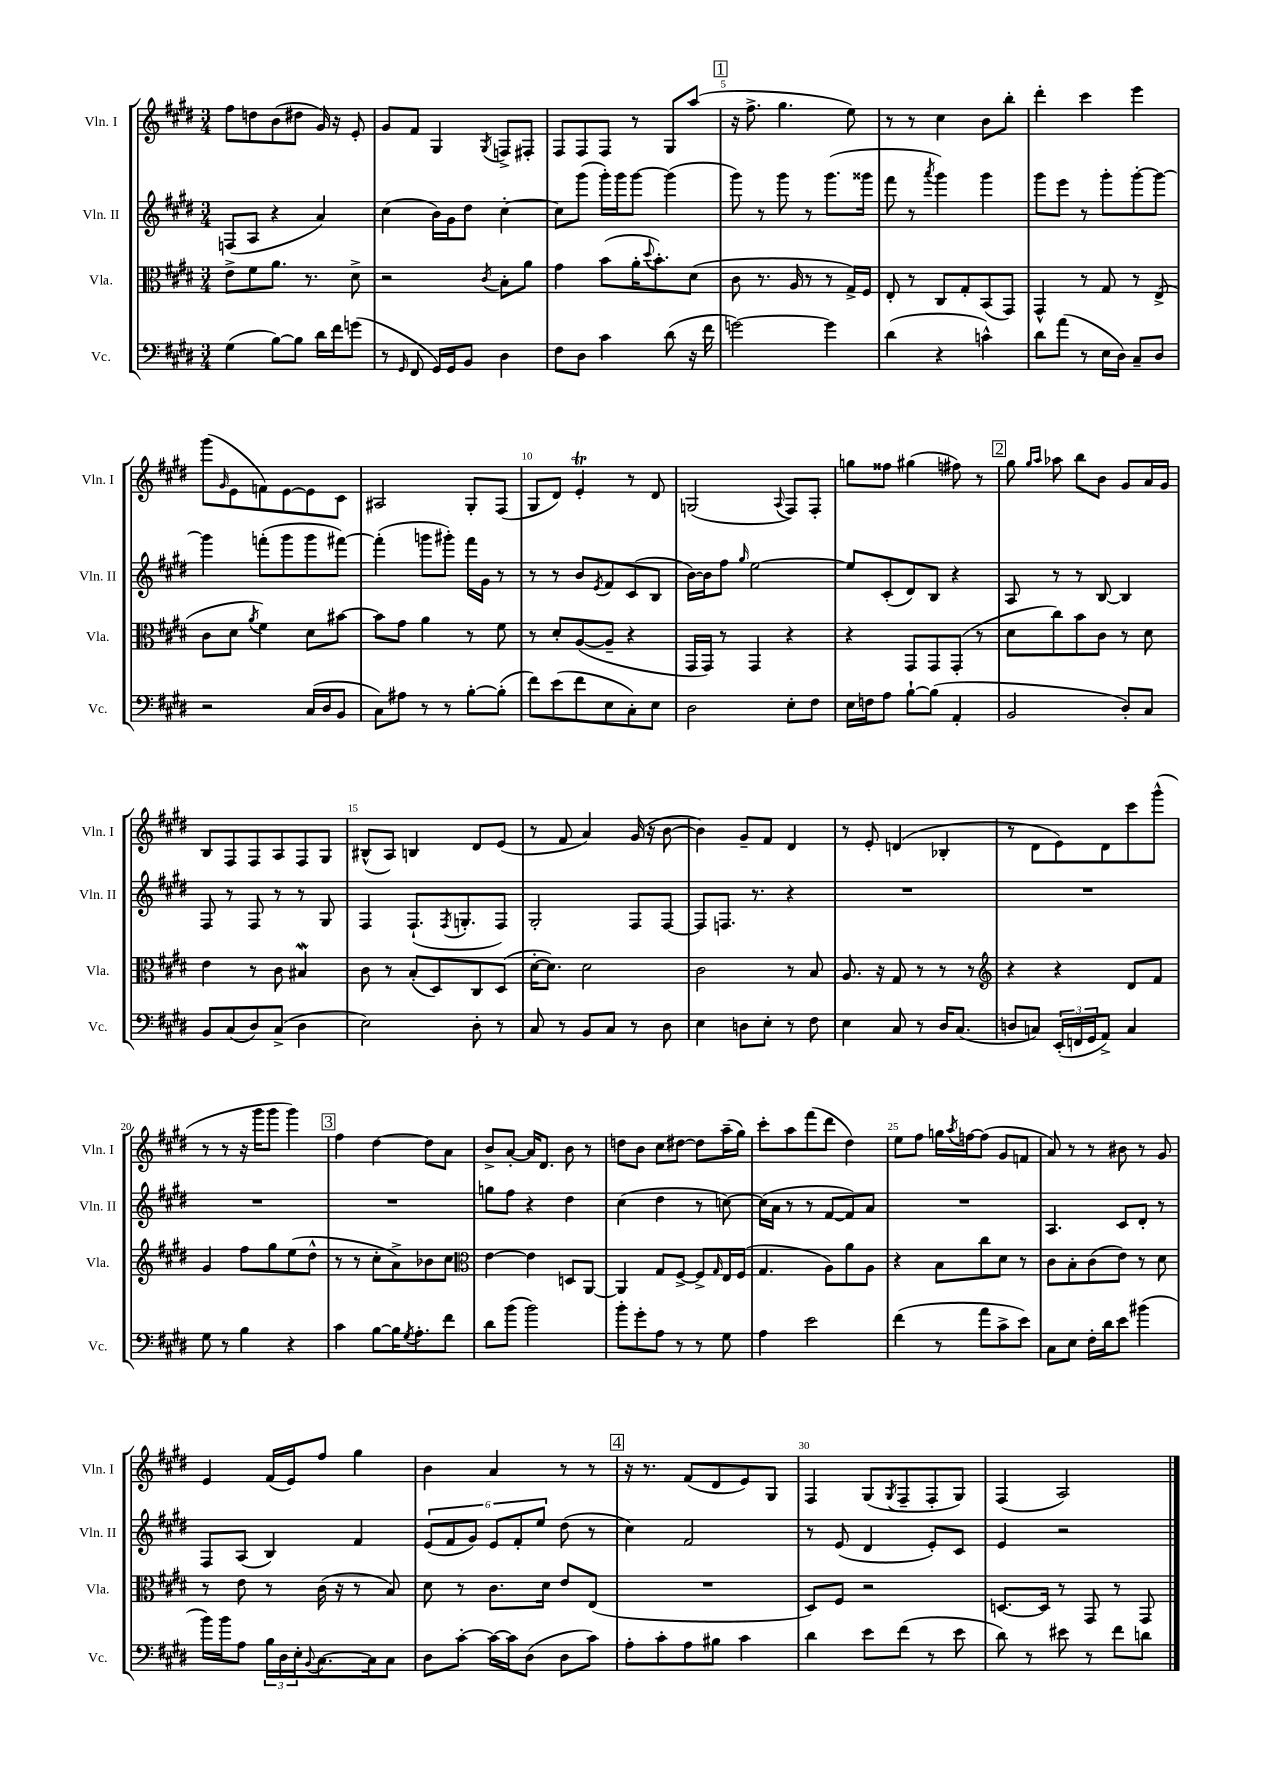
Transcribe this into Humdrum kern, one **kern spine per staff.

**kern	**kern	**kern	**kern
*staff4	*staff3	*staff2	*staff1
*clefF4	*clefC3	*clefG2	*clefG2
*k[f#c#g#d#]	*k[f#c#g#d#]	*k[f#c#g#d#]	*k[f#c#g#d#]
*M3/4	*M3/4	*M3/4	*M3/4
(4G#	8e^	(8F	8ff#
.	8f#	8A	8dd
[8B)	8.a	4r	(8b
8B]	.	.	8dd#
.	8.r	.	.
16d#	.	4a)	16g#)
16f#	.	.	16r
(8g	8d#^	.	8e'
=	=	=	=
8r	2r	(4cc#	8g#
16qqGG#	.	.	.
8FF#	.	.	8f#
16GG#)	.	16b)	4G#
16GG#	.	16g#	.
8BB	.	8dd#	.
.	8qc#	.	8qG#
4D#	8B'	[4cc#'	8F^
.	8a	.	8F#'
=	=	=	=
8F#	4g#	8cc#]	8F#
8D#	.	(8ggg#	8F#
4c#	(8b	16ggg#')	8F#
.	.	16ggg#	.
.	16a'	[8ggg#	8r
.	8qqdd#	.	.
.	8.b')	.	.
(8d#	.	(4ggg#]	8G#
16r	(8d#	.	(8aa
16f#	.	.	.
=	=	=	=
[2g)	8c#	8ggg#)	16r
.	.	.	8.ff#^
.	8.r	8r	.
.	.	8ggg#	4.gg#
.	16A	.	.
.	8r	8r	.
4g]	8r	(8.ggg#	.
.	16G#^)	.	8ee)
.	16F#	16ggg##	.
=	=	=	=
(4d#	8E'	8fff#	8r
.	8r	8r	8r
.	.	8qaaa	.
4r	8C#	4ggg#)	4cc#
.	8G#'	.	.
4c^^)	(8BB	4ggg#	8b
.	8GG#)	.	8bb'
=	=	=	=
8d#	4GG#^^	8ggg#	4ddd#'
(8a	.	8eee	.
8r	8r	8r	4ccc#
16E	8G#	8ggg#'	.
16D#)	.	.	.
8C#~	8r	[8ggg#'	4eee
8D#	(8E^	8ggg#_	.
=	=	=	=
2r	8c#	4ggg#]	(8ggg#
.	.	.	16qqg#
.	8d#	.	8e
.	8qa	.	.
.	4f#)	(8fff'	8f)
.	.	8ggg#	[8e
(16C#	8d#	8ggg#	8e]
16D#	.	.	.
8BB	[8b#	[8fff#)	8c#
=	=	=	=
8C#)	8b#]	(4fff#']	2A#
8A#	8g#	.	.
8r	4a	8ggg	.
8r	.	8ggg#')	.
[8B'	8r	16fff#	8G#'
.	.	16g#	.
(8B']	8f#	8r	(8F#
=	=	=	=
8f#)	8r	8r	8G#
(8e	8d#'	8r	8d#)
8f#	([8A	8b	4e'
.	.	8qe	.
8E	8A~]	8f#	.
8C#')	4r	(8c#	8r
8E	.	8B	8d#
=	=	=	=
2D#	16GG#	[16b)	(2G
.	16GG#)	16b]	.
.	8r	8ff#	.
.	.	16qqgg#	.
.	4GG#	[2ee	.
.	.	.	8qqA
8E'	4r	.	8F#)
8F#	.	.	8F#'
=	=	=	=
16E	4r	8ee]	8gg
16F	.	.	.
8A	.	(8c#'	8ff##
[8B`	8GG#	8d#)	(4gg#
(8B]	8GG#	8B	.
4AA'	(8GG#'	4r	8ff#)
.	8r	.	8r
=	=	=	=
2BB	8d#	8A	8gg#
.	.	.	16qqgg#
.	.	.	16qqaa
.	8cc#)	8r	8aa-
.	8b	8r	8bb
.	8c#	[8B	8b
8D#')	8r	4B]	8g#
8C#	8d#	.	16a
.	.	.	16g#
=	=	=	=
8BB	4e	8F#	8B
(8C#	.	8r	8F#
8D#)	8r	8F#	8F#
(8C#^	8c#	8r	8A
4D#	4B#	8r	8F#
.	.	8G#	8G#
=	=	=	=
2E)	8c#	4F#	(8B#^^
.	8r	.	8A)
.	(8B'	(8.F#`	4B
.	8D#)	.	.
.	.	8qF#	.
.	.	8.G'	.
8D#'	8C#	.	8d#
8r	(8D#	8F#)	(8e
=	=	=	=
8C#	[16d#'	2G#'	8r
.	8.d#])	.	.
8r	.	.	8f#
8BB	2d#	.	4a)
8C#	.	.	.
8r	.	8F#	(16g#
.	.	.	16r
8D#	.	[8F#	[8b
=	=	=	=
4E	2c#	8F#]	4b])
.	.	8.F	.
8D	.	.	8g#~
.	.	8.r	.
8E'	.	.	8f#
8r	8r	4r	4d#
8F#	8B	.	.
=	=	=	=
4E	8.A	2.r	8r
.	.	.	8e'
.	16r	.	.
8C#	8G#	.	(4d
8r	8r	.	.
16D#	8r	.	4B-'
(8.C#	.	.	.
.	8r	.	.
=	=	=	=
*	*clefG2	*	*
8D	4r	2.r	8r
8C)	.	.	8d#
(24EE'	4r	.	8e)
24FF	.	.	.
24GG#	.	.	.
8AA^)	.	.	8d#
4C	8d#	.	8ccc#
.	8f#	.	(8ggg#^^
=	=	=	=
8G#	4g#	2.r	8r
8r	.	.	8r
4B	8ff#	.	16r
.	.	.	16ggg#
.	8gg#	.	8ggg#
4r	(8ee	.	4ggg#)
.	8dd#^^	.	.
=	=	=	=
4c#	8r	2.r	4ff#
.	8r	.	.
[8B	8cc#'	.	[4dd#
16B]	8a^)	.	.
8qG#	.	.	.
8.A'	.	.	.
.	8b-	.	8dd#]
8f#	8cc#	.	8a
=	=	=	=
*	*clefC3	*	*
8d#	[4e	8gg	8b^
(8b	.	8ff#	[8a'
2b)	4e]	4r	16a]
.	.	.	8.d#
.	8D	4dd#	8b
.	[8AA	.	8r
=	=	=	=
8b'	4AA]	(4cc#	8dd
8g#'	.	.	8b
8A	8G#	4dd#	8cc#
8r	[8F#^	.	[8dd#
8r	8F#^]	8r	8dd#]
.	16qqG#	.	.
8G#	16E	[8cc)	(16aa~
.	(16F#	.	16gg#)
=	=	=	=
4A	4.G#	(16cc]	8ccc#'
.	.	16a	.
.	.	8r	8aa
2e	.	8r	(8fff#
.	8A)	[8f#	8ddd#
.	8a	8f#])	4dd#)
.	8A	8a	.
=	=	=	=
(4f#	4r	2.r	8ee
.	.	.	8ff#
8r	8B	.	16gg
.	.	.	8qaa
.	.	.	[16ff
8a	8cc#	.	(8ff]
8c#^	8d#	.	8g#
8e)	8r	.	8f
=	=	=	=
8C#	8c#	4.A	8a)
8E	8B'	.	8r
16F#'	(8c#	.	8r
16d#	.	.	.
8e	8e)	8c#	8b#
(4b#	8r	8d#'	8r
.	8d#	8r	8g#
=	=	=	=
16b)	8r	8F#	4e
16b	.	.	.
8A	8e	(8A	.
24B	8r	4B)	(16f#
24D#	.	.	.
.	.	.	16e)
24E'	.	.	.
8qqBB	.	.	.
[8.C#	(16c#	.	8ff#
.	16r	.	.
.	8r	4f#	4gg#
16C#]	.	.	.
8C#	8B)	.	.
=	=	=	=
8D#	8d#	(12e	4b
.	.	12f#	.
[8c#'	8r	.	.
.	.	12g#)	.
16c#_	8.c#	12e	4a
16c#]	.	.	.
.	.	12f#'	.
(8D#	.	.	.
.	.	12ee	.
.	16d#	.	.
8D#	8e	(8dd#	8r
8c#)	(8E	8r	8r
=	=	=	=
8A'	2.r	4cc#)	16r
.	.	.	8.r
8c#'	.	.	.
8A	.	2f#	(8f#
8B#	.	.	8d#
4c#	.	.	8e)
.	.	.	8G#
=	=	=	=
4d#	8D#)	8r	4F#
.	8F#	(8e	.
8e	2r	4d#	(8G#
.	.	.	8qG#
(8f#	.	.	8F#~
8r	.	8e')	8F#'
8e	.	8c#	8G#)
=	=	=	=
8d#)	[8.D	4e	(4F#
8r	.	.	.
.	16D]	.	.
8e#	8r	2r	2A)
8r	8GG#	.	.
8f#	8r	.	.
8d	8GG#	.	.
==	==	==	==
*-	*-	*-	*-
